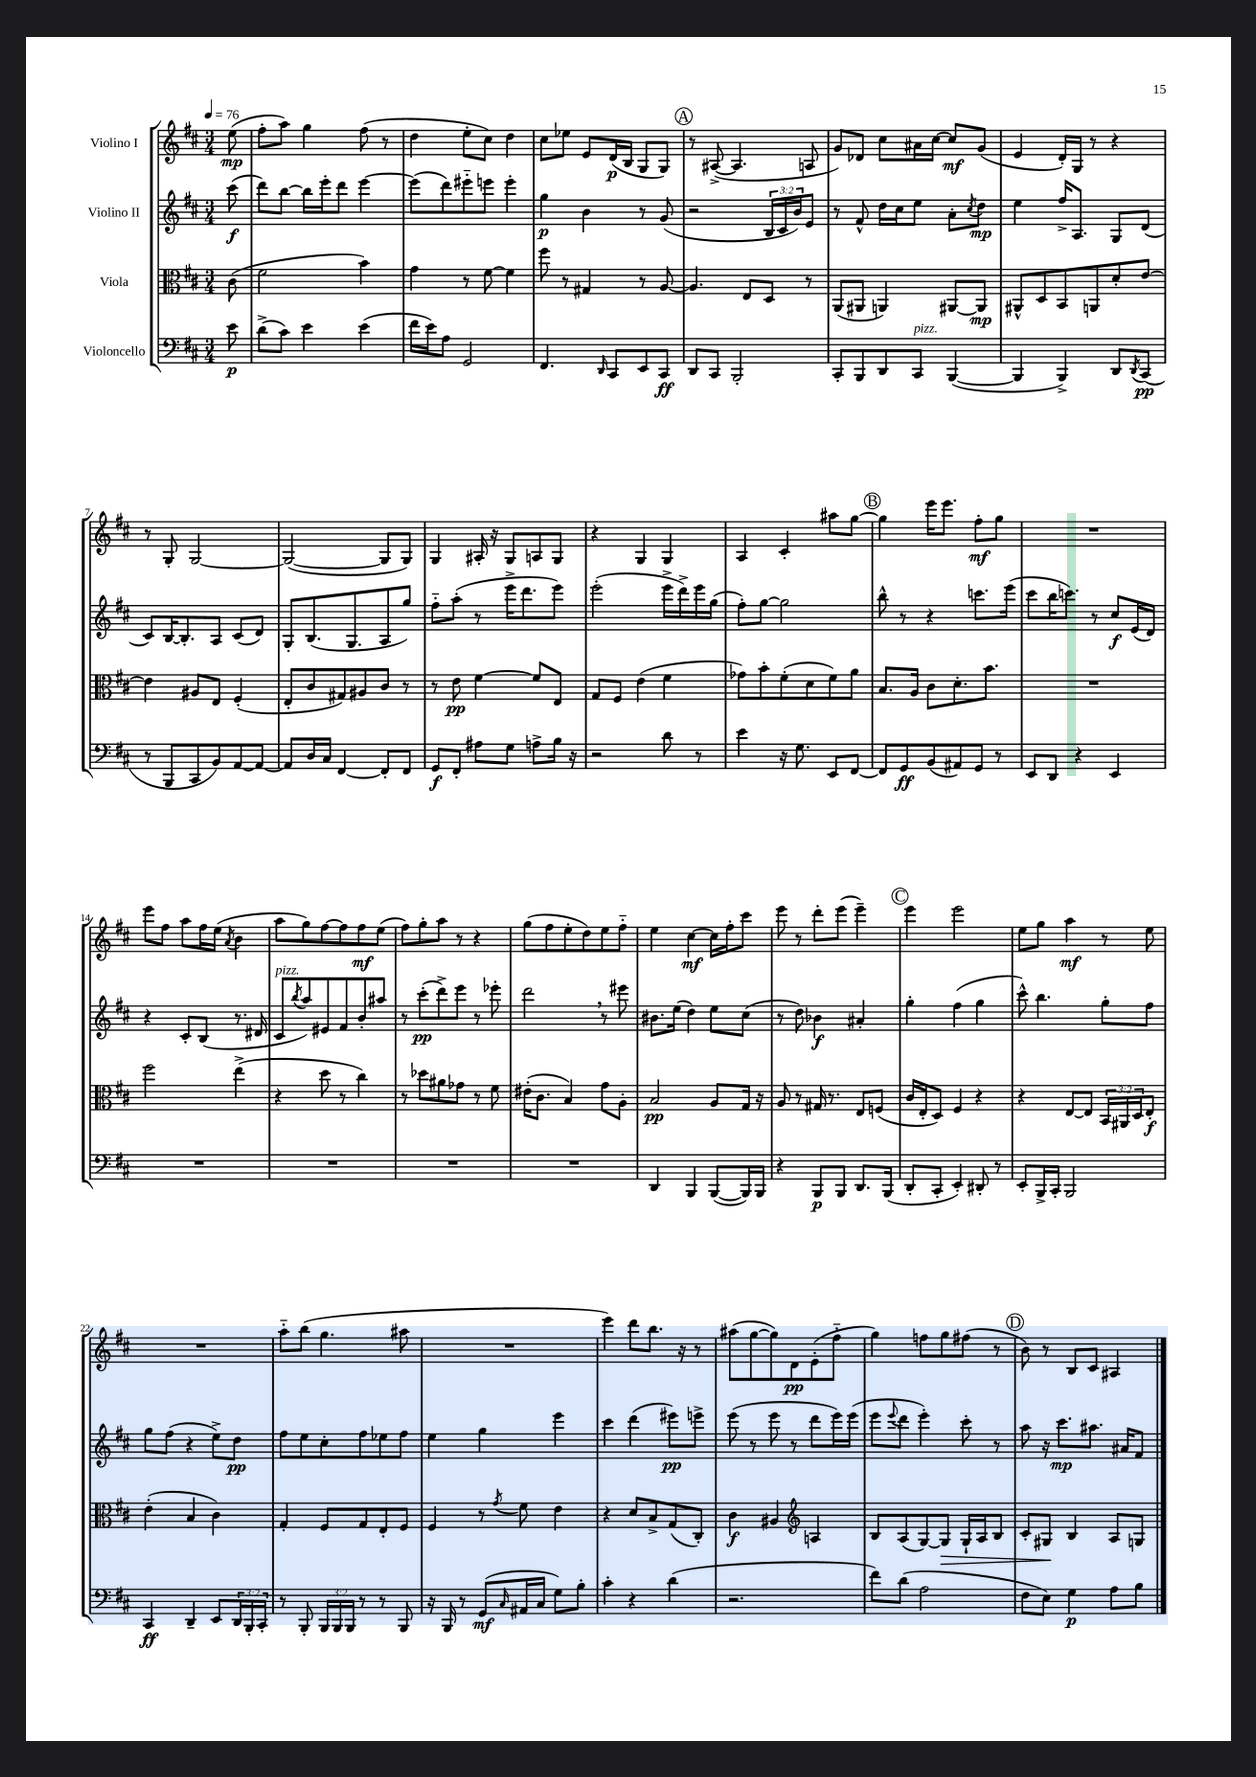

**kern	**kern	**kern	**kern
*staff4	*staff3	*staff2	*staff1
*clefF4	*clefC3	*clefG2	*clefG2
*k[f#c#]	*k[f#c#]	*k[f#c#]	*k[f#c#]
*M3/4	*M3/4	*M3/4	*M3/4
*MM76	*MM76	*MM76	*MM76
8e	(8c#	(8ccc#	(8ee
=	=	=	=
(8d^	2f#	8ddd)	8ff#'
8c#)	.	[8bb	8aa)
4e	.	16bb]	4gg
.	.	16eee'	.
.	.	8ddd	.
(4e	4b)	[4eee	(8ff#
.	.	.	8r
=	=	=	=
16f#	4g	(8eee]	4dd
16e)	.	.	.
8A	.	8ddd)	.
2GG	8r	8eee#'~	8ee'
.	[8f#	8eee	8cc#)
.	4f#]	4eee'	4dd
=	=	=	=
4.FF#	8ff#	4gg	8cc#
.	8r	.	8ee-
.	4G#	4b	8e
16qqDD	.	.	.
8CC#	.	.	(16d
.	.	.	16B
8EE	8r	8r	8G
8CC#	[8A	(8g	8G)
=	=	=	=
8DD	4.A]	2r	8r
8CC#	.	.	([8A#^
2BBB'	.	.	4.A#]
.	8E	.	.
.	8D	24B	.
.	.	24c#	.
.	.	24b)	.
.	8r	8e	8A
=	=	=	=
8CC#'	(8AA	8r	8g)
8BBB	8AA#	8f#^^	8d-
8DD	4AA)	16dd	8cc#
.	.	16cc#	.
8CC#	.	8ee	16a#
.	.	.	[16cc#
([4BBB	[8AA#	8a'	8cc#]
.	.	8qcc#	.
.	8AA#]	8dd	(8g
=	=	=	=
4BBB]	8AA#^^	4ee	4e
.	8D	.	.
4BBB^)	8BB	16ff#^	16d')
.	.	8.A	16G
.	8AA	.	8r
8DD	8d'	8G	4r
8qDD	.	.	.
(8CC#	[8e	(8d	.
=	=	=	=
8r	4e]	8c#)	8r
8BBB	.	[16B	8G'
.	.	8.B']	.
8CC#	8A#	.	[2G
8BB)	8E	8A	.
[8AA	(4F#'	(8c#	.
8AA_	.	8d)	.
=	=	=	=
8AA]	8E'	8G'	(2G_
16D	8c#	(8.B	.
16C#	.	.	.
[4FF#	8G#)	.	.
.	.	8.G	.
.	8A#	.	.
8FF#']	8c#	8A	8G]
8FF#	8r	8gg)	8G)
=	=	=	=
8GG	8r	8ff#'~	4G
8FF#'	8e	(8aa'	.
8A#	[4f#	8r	16A#'
.	.	.	16r
8G	.	16eee^	8G
.	.	8.ddd	.
8A^	8f#]	.	8A
16B	8E	8eee)	8G
16r	.	.	.
=	=	=	=
2r	8G	(2eee'	4r
.	8F#	.	.
.	(4e	.	4G
8d	4f#	16eee^	4G
.	.	16ddd^)	.
8r	.	16eee	.
.	.	(16gg	.
=	=	=	=
4e	8g-)	8ff#')	4A
.	8b'	[8gg	.
16r	(8f#'	2gg]	4c#'
8.G	.	.	.
.	8d	.	.
8EE	8f#)	.	8aa#
[8FF#	8a	.	[8gg
=	=	=	=
8FF#]	8.B	8bb^^	4gg]
8GG	.	8r	.
.	16A	.	.
(8BB	8c#	4r	16eee
.	.	.	8.eee
8AA#)	8.d'	.	.
8GG	.	8.ccc	8ff#'
.	8.b	.	.
8r	.	.	8gg
.	.	(16eee	.
=	=	=	=
8EE	2.r	8ccc#	2.r
8DD	.	16bb	.
.	.	8.ccc)	.
4r	.	.	.
.	.	8r	.
4EE	.	8cc#	.
.	.	(16e	.
.	.	16d)	.
=	=	=	=
2.r	2ff#	4r	8eee
.	.	.	8ff#
.	.	8c#'	8aa
.	.	(8B	16ff#
.	.	.	(16ee
.	.	.	8qa
.	(4ee^	8.r	4b
.	.	16d#	.
=	=	=	=
2.r	4r	8c#	8aa
.	.	8qbb	.
.	.	8aa)	8gg)
.	8dd	8e#	[8ff#
.	8r	8f#	8ff#]
.	4cc#)	8b'	8ff#
.	.	8aa#	(8ee
=	=	=	=
2.r	8r	8r	8ff#)
.	8dd-	(8ccc#'	8gg'
.	8a#	8ddd^)	8aa
.	8g-	8eee	8r
.	8r	8r	4r
.	8f#	8eee-'	.
=	=	=	=
2.r	(16e#'	2ddd	(8gg
.	8.c#	.	.
.	.	.	8ff#
.	4B)	.	8ee'
.	.	.	8dd)
.	8g	8r	8ee
.	8A'	8eee#	8ff#'~
=	=	=	=
4DD	2B	8.b#	4ee
.	.	(16ee	.
4BBB	.	4dd)	[4cc#
([8BBB	8A	8ee	16cc#]
.	.	.	16ff#'
16BBB])	16G	(8cc#	8ccc#
16BBB	16r	.	.
=	=	=	=
4r	8A	8r	8eee
.	8r	8dd)	8r
8BBB	16G#	4b-	8ddd'
.	8.r	.	.
8BBB	.	.	(8eee
8.DD	8E	4a#'	4eee~)
.	(8F	.	.
(16BBB	.	.	.
=	=	=	=
8DD'	16c#	4gg'	4eee
.	16E'	.	.
8CC#'	8D)	.	.
4EE')	4F#	(4ff#	2eee
8DD#'	4r	4gg	.
8r	.	.	.
=	=	=	=
8EE'	4r	8ccc#^^)	8ee
16BBB^	.	4.bb	8gg
16CC#'	.	.	.
2BBB	[8E	.	4aa
.	8E]	.	.
.	24BB	8gg'	8r
.	24AA#	.	.
.	24D	.	.
.	8E'	8ff#	8ee
=	=	=	=
4CC#	(4e'	8gg	2.r
.	.	(8ff#	.
4DD~	4B	4r	.
8EE	4c#)	8ee^)	.
24DD	.	8dd	.
24BBB'	.	.	.
24CC#'	.	.	.
=	=	=	=
8r	4G'	8ff#	8aa'~
8BBB'	.	8ee	(8bb
24BBB	8F#	8cc#'	4.gg
24BBB	.	.	.
24BBB	.	.	.
8r	8G	8ff#	.
8r	8E'	8ee-	.
8BBB	8F#	8ff#	8aa#
=	=	=	=
16r	4F#	4ee	2.r
16BBB	.	.	.
8r	.	.	.
(8GG	8r	4gg	.
16qqC#	8qg	.	.
16AA#	8f#	.	.
16C#	.	.	.
8G)	4e	4eee	.
8B'	.	.	.
=	=	=	=
4c#'	4r	4ccc#	4eee)
4r	8d	(4ddd	8ddd
.	8B^	.	8.bb
(4d	(8G	8eee#)	.
.	.	.	16r
.	8C#')	8eee^	8r
=	=	=	=
2.r	4c#	(8eee	(8aa#
.	.	8r	[8gg
.	4A#	8eee	8gg])
.	.	8r	8d
*	*clefG2	*	*
.	4A	8ddd	(8e'
.	.	16eee)	8ff#'~
.	.	(16eee	.
=	=	=	=
8f#)	8B	8eee	4gg)
.	.	8qqeee	.
(8d	(8A	8ddd	.
2A	[8G)	4eee')	8ff
.	8G]	.	8gg
.	16G`	8ccc#'	(8ff#
.	16A	.	.
.	8B	8r	8r
=	=	=	=
8F#	8c#'	8aa	8b)
8E)	8G#	16r	8r
.	.	8.ccc#	.
4G	4B	.	8B
.	.	8.aa#	8c#
8A	8A	.	4A#
.	.	16a#	.
8B	8G	8f#	.
==	==	==	==
*-	*-	*-	*-
